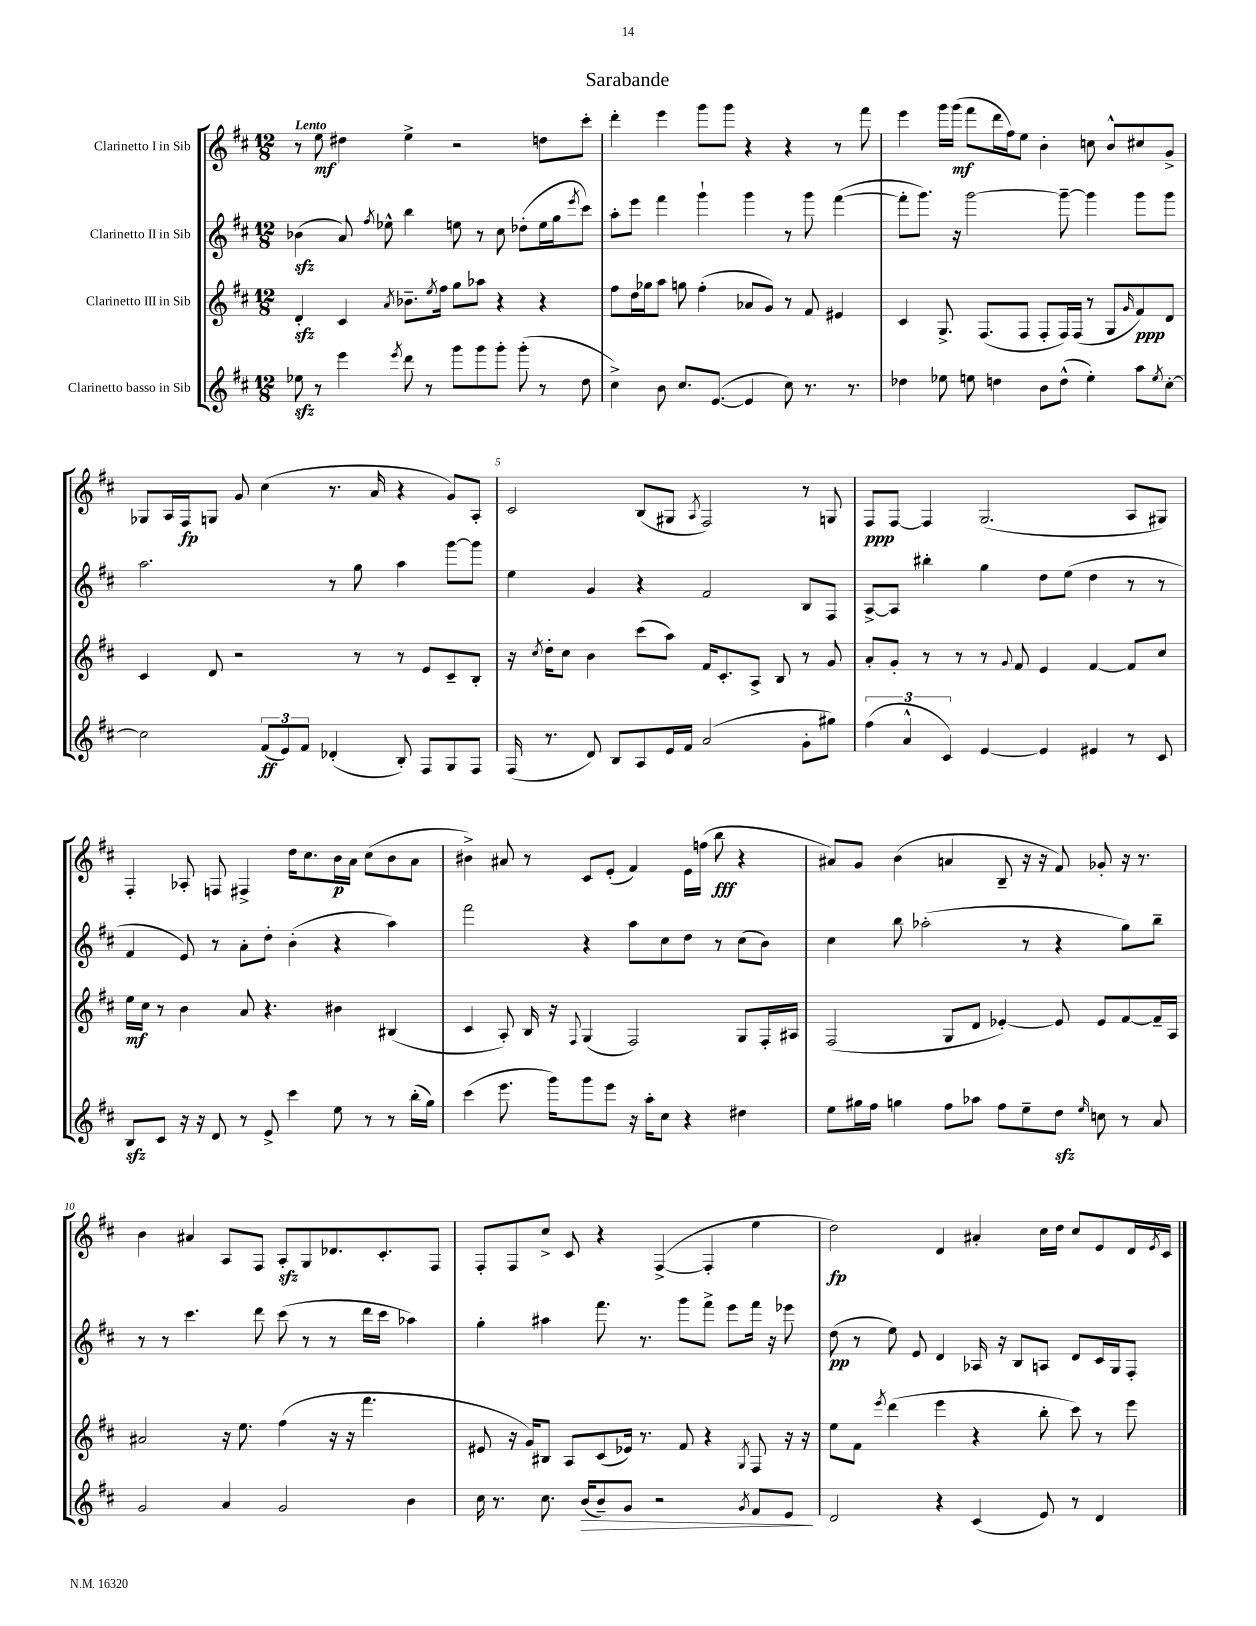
\header { title = "Sarabande" }
<<
\new StaffGroup <<
\new Staff = "s0" \with { instrumentName = "Clarinetto I in Sib" } {
    \clef treble \key d \major \numericTimeSignature \time 12/8 \tempo "Lento"
    r8 e''8\mf dis''4 e''4-> r2 d''8 cis'''8-. |
    d'''4-. e'''4 g'''8 g'''8 r4 r4 r8 fis'''8 |
    e'''4 g'''16 g'''16\mf( fis'''8 d'''16 fis''16) e''8 b'4-. c''8 b'8-^ cis''8 g'8-> |
    ges8 a16 fis16\fp g8 g'8 cis''4( r8. a'16 r4 g'8) a8-. |
    cis'2 b8( gis8 \acciaccatura { a8 } fis2) r8 g8 |
    fis8\ppp fis8~ fis4 g2.( a8 gis8) |
    fis4-. aes8-. f8 fis4-> d''16 cis''8. b'16\p a'16 cis''8( b'8 a'8 |
    bis'4->) ais'8 r8 cis'8 e'8-.( fis'4) e'16 f''16( b''8\fff r4 |
    ais'8) g'8 b'4( a'4 b8-- r16 r16 fis'8) ges'8-. r16 r8. |
    b'4 ais'4 a8 fis8 a8-.\sfz g8 des'8. cis'8.-. fis8 |
    fis8-. fis8 cis''8-> cis'8 r4 fis4~->( fis4-. e''4 |
    d''2\fp) d'4 ais'4-. cis''16 d''16 cis''8 e'8 d'16 \acciaccatura { e'8 } cis'16 \bar "|." |
}
\new Staff = "s1" \with { instrumentName = "Clarinetto II in Sib" } {
    \clef treble \key d \major \numericTimeSignature \time 12/8
    bes'4\sfz( a'8) \acciaccatura { fis''8 } ees''8-^ b''4 e''8 r8 cis''8 des''8-.( e''16 g''16 \acciaccatura { e'''8 } cis'''8) |
    a''8-. e'''8 fis'''4 g'''4-! g'''4 r8 g'''8 fis'''4~( |
    fis'''8-. g'''8.) r16 g'''2~ g'''8~-- g'''4 g'''8 g'''8 |
    a''2. r8 g''8 a''4 g'''8~ g'''8 |
    e''4 g'4 r4 fis'2 b8 fis8 |
    a8~-> a8 bis''4-. g''4 d''8 e''8( d''4 r8 r8 |
    fis'4 e'8) r8 a'8-. d''8-. b'4-.( r4 a''4) |
    fis'''2 r4 a''8 cis''8 d''8 r8 cis''8( b'8) |
    cis''4 b''8 aes''2-.( r8 r4 g''8) b''8-- |
    r8 r8 cis'''4. d'''8 cis'''8( r8 r8 d'''16 cis'''16 aes''4) |
    g''4-. ais''4 fis'''8. r8. g'''8 fis'''8-> e'''8 fis'''16 r16 ees'''8 |
    d''8\pp( r8 e''8) e'8 d'4 aes16 r16 b8 a8 d'8 cis'16 g16 fis8-. \bar "|." |
}
\new Staff = "s2" \with { instrumentName = "Clarinetto III in Sib" } {
    \clef treble \key d \major \numericTimeSignature \time 12/8
    d'4-.\sfz cis'4 \acciaccatura { a'8 } bes'8.-- \acciaccatura { e''8 } fis''16 g''8 aes''8 r4 r4 |
    fis''8 d''16 ges''16 a''8 g''8 fis''4-.( aes'8 g'8) r8 fis'8 eis'4 |
    cis'4 g8.-> fis8.( fis8 fis8-. fis16) fis16( r8 g8 \grace { g'16 } fis'8\ppp) d'8 |
    cis'4 d'8 r2 r8 r8 e'8 cis'8-- b8-. |
    r16 \acciaccatura { cis''8 } d''16-. cis''8 b'4 cis'''8( a''8) fis'16 cis'8.-. a8-> b8 r8 g'8 |
    a'8-. g'8-. r8 r8 r8 \appoggiatura { g'8 } fis'8 e'4 fis'4~ fis'8 cis''8 |
    e''16\mf cis''16 r8 b'4 a'8 r4. bis'4 bis4( |
    cis'4 a8-.) b16 r16 \appoggiatura { fis8 } g4( fis2) g8 fis16-. ais16 |
    fis2( g8 d'8 ees'4~-.) ees'8 ees'8 fis'8~ fis'16-- a16 |
    ais'2 r16 e''8. fis''4( r16 r16 fis'''4. |
    eis'8 r16 g'16) bis8 a8 cis'8( ees'16) r8. fis'8 r4 \acciaccatura { g8 } fis8 r16 r16 |
    e''8 fis'8 \acciaccatura { e'''8 } d'''4( e'''4 r4 b''8-. cis'''8) r8 e'''8 \bar "|." |
}
\new Staff = "s3" \with { instrumentName = "Clarinetto basso in Sib" } {
    \clef treble \key d \major \numericTimeSignature \time 12/8
    ees''8\sfz r8 e'''4 \acciaccatura { e'''8 } d'''8 r8 g'''8 g'''8 g'''8-. g'''8-.( r8 d''8 |
    cis''4->) b'8 cis''8. e'8.~( e'4 cis''8) r8. r8. |
    des''4 ees''8 e''8 d''4 b'8 d''8-^( e''4-.) a''8 \acciaccatura { e''8 } cis''8~-. |
    cis''2 \tuplet 3/2 { fis'8\ff( e'8) fis'8 } des'4-.( b8-.) fis8 g8 fis8 |
    fis16( r8. d'8) b8 a8 e'16 fis'16 a'2( g'8-. gis''8) |
    \tuplet 3/2 { fis''4( a'4-^ cis'4) } e'4~ e'4 eis'4 r8 cis'8 |
    b8\sfz cis'8 r16 r16 d'8 r8 e'8-> cis'''4 e''8 r8 r8 b''16-.( g''16) |
    cis'''4( e'''8. g'''16) g'''8 e'''8 r16 a''16-. cis''8 r4 dis''4 |
    e''8 gis''16 fis''16 g''4 fis''8 aes''8 fis''8 e''8-- d''8\sfz \grace { e''16 } c''8 r8 a'8 |
    g'2 a'4 g'2 b'4 |
    cis''16 r8. cis''8. b'16\>( b'8--) g'8 r2 \acciaccatura { g'8 } fis'8 e'8\! |
    d'2 r4 cis'4( e'8) r8 d'4 \bar "|." |
}
>>
>>
\layout { \context { \Score \override BarNumber.break-visibility = ##(#f #t #t) barNumberVisibility = #(every-nth-bar-number-visible 5) } }
